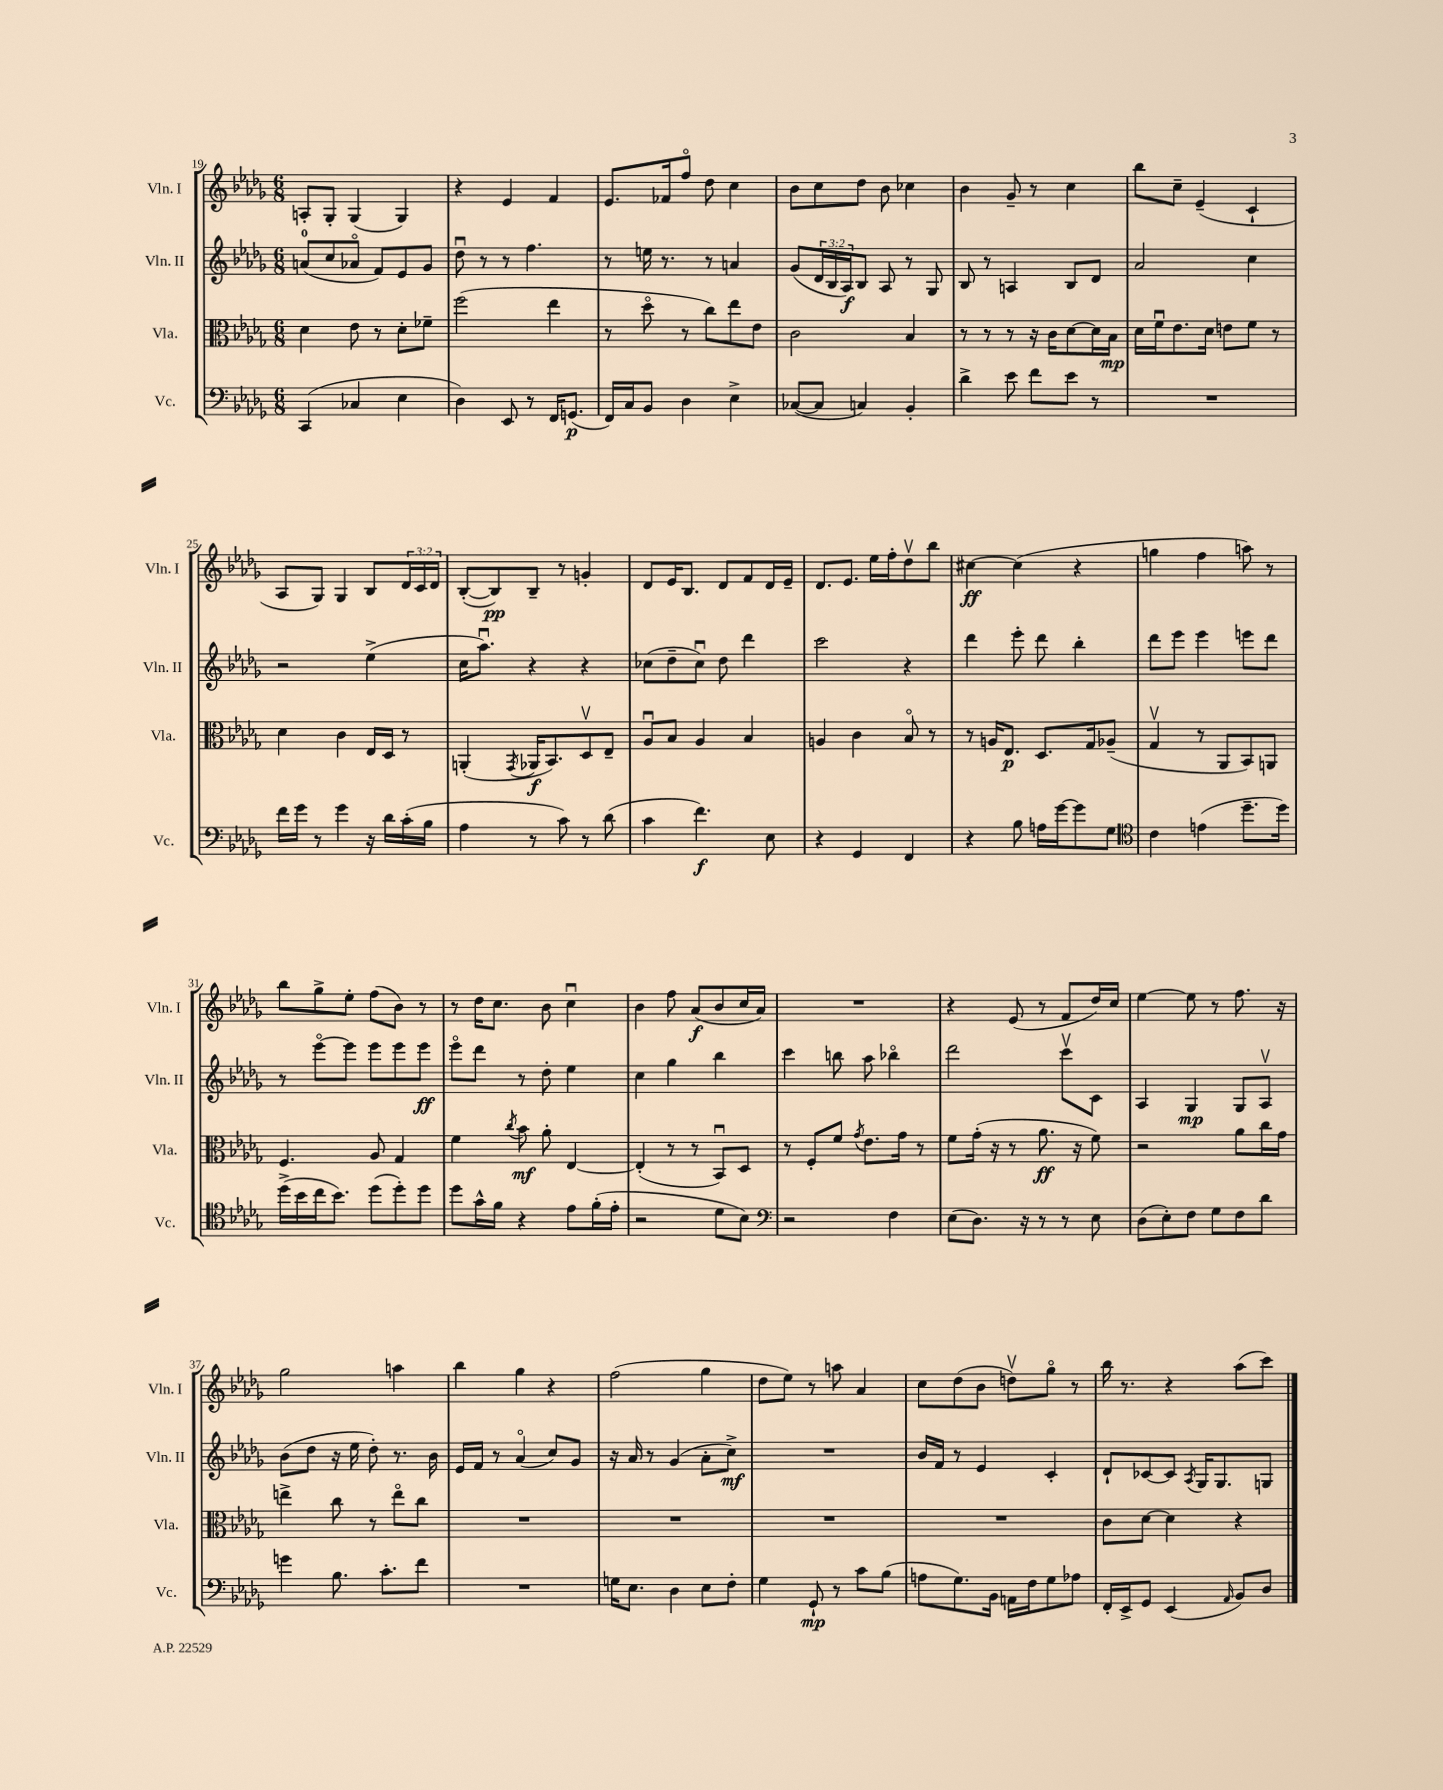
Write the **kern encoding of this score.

**kern	**kern	**kern	**kern
*staff4	*staff3	*staff2	*staff1
*clefF4	*clefC3	*clefG2	*clefG2
*k[b-e-a-d-g-]	*k[b-e-a-d-g-]	*k[b-e-a-d-g-]	*k[b-e-a-d-g-]
*M6/8	*M6/8	*M6/8	*M6/8
(4CC	4d-	(8a	8A'
.	.	8cc	8G-'
4C-	8e-	8a-o	(4G-
.	8r	8f)	.
4E-	8d-'	8e-	4G-)
.	8f-~	8g-	.
=	=	=	=
4D-)	(2ff	8dd-u	4r
.	.	8r	.
8EE-	.	8r	4e-
8r	.	4.ff	.
16FF	4ee-	.	4f
(8.GG	.	.	.
=	=	=	=
16FF)	8r	8r	8.e-
16C	.	.	.
8BB-	8dd-o	16ee	.
.	.	8.r	16f-
4D-	8r	.	8ffo
.	8cc)	8r	8dd-
4E-^	8ee-	4a	4cc
.	8e-	.	.
=	=	=	=
([8C-	2c	(8g-	8b-
8C-]	.	24d-	8cc
.	.	24B-	.
.	.	24A-)	.
4C)	.	8B-	8dd-
.	.	8A-	8b-
4BB-'	4B-	8r	4cc-
.	.	8G-	.
=	=	=	=
4d-^	8r	8B-	4b-
.	8r	8r	.
8e-	8r	4A	8g-~
8f	16r	.	8r
.	16c	.	.
8e-	[8d-	8B-	4cc
8r	16d-]	8d-	.
.	16B-	.	.
=	=	=	=
2.r	16d-	2a-	8bb-
.	16fu	.	.
.	8.e-	.	8cc~
.	.	.	(4e-~
.	16d-	.	.
.	8e	.	.
.	8f	4cc	4c`
.	8r	.	.
=	=	=	=
16f	4d-	2r	8A-
16g-	.	.	.
8r	.	.	8G-)
4g-	4c	.	4G-
16r	16E-	(4ee-^	8B-
16d-	16D-	.	.
(16c'	8r	.	24d-
.	.	.	24c
16B-	.	.	.
.	.	.	24d-
=	=	=	=
4A-	(4AA'	16cc	([8B-'
.	.	8.aa-u)	.
.	.	.	8B-])
.	8qGG-	.	.
8r	16AA-	4r	8B-~
.	8.BB-)	.	.
8c)	.	.	8r
8r	8D-v	4r	4g'
(8d-	8E-~	.	.
=	=	=	=
4c	8A-u	(8cc-	8d-
.	8B-	8dd-~	16e-
.	.	.	8.B-
4.f)	4A-	8cc-u)	.
.	.	8dd-	8d-
.	4B-	4ddd-	8f
8E-	.	.	16d-
.	.	.	16e-~
=	=	=	=
4r	4A	2ccc	8.d-
.	.	.	8.e-
4GG-	4c	.	.
.	.	.	16ee-
.	.	.	16ff'
4FF	8B-o	4r	8dd-v
.	8r	.	8bb-
=	=	=	=
4r	8r	4ddd-	[4cc#
.	16A	.	.
.	8.E-	.	.
8B-	.	8eee-'	(4cc#]
16A	8.D-	8ddd-	.
[16g-	.	.	.
8g-]	.	4bb-'	4r
.	16G-	.	.
8G-	(8A-~	.	.
=	=	=	=
*clefC4	*	*	*
4c	4G-v	8ddd-	4gg
.	.	8eee-	.
(4e	8r	4eee-	4ff
.	8AA-	.	.
8.dd-~	8BB-)	8eee	8aa)
.	8AA	8ddd-	8r
16dd-)	.	.	.
=	=	=	=
(16dd-^	4.F	8r	8bb-
16b-	.	.	.
16cc	.	[8eee-o	8gg-^
8.b-)	.	.	.
.	.	8eee-]	8ee-'
(8dd-	8A-	8eee-	(8ff
8dd-')	4G-	8eee-	8b-)
8dd-	.	8eee-	8r
=	=	=	=
8dd-	4f	8eee-o	8r
16g-^^	.	8ddd-	16dd-
16f	.	.	8.cc
.	8qcc	.	.
4r	8b-	8r	.
.	8a-'	8dd-'	8b-
8e-	[4E-	4ee-	4ccu
(16f'	.	.	.
16e-'	.	.	.
=	=	=	=
2r	(4E-']	4cc	4b-
.	8r	4gg-	8ff
.	8r	.	(8a-
8d-	8BB-u)	4bb-	8b-
8B-)	8D-	.	16cc
.	.	.	16a-)
=	=	=	=
*clefF4	*	*	*
2r	8r	4ccc	2.r
.	8F'	.	.
.	8f	8bb	.
.	8qg-	.	.
.	8.e-	8aa-	.
4F	.	4bb-o	.
.	16g-	.	.
.	8r	.	.
=	=	=	=
(8E-	8f	2ddd-	4r
8.D-)	(16g-'	.	.
.	16r	.	.
.	8r	.	(8e-
16r	.	.	.
8r	8.a-	.	8r
8r	.	8cccv	8f
.	16r	.	.
8E-	8f)	8c	16dd-)
.	.	.	16cc
=	=	=	=
(8D-	2r	4A-	[4ee-
8E-')	.	.	.
8F	.	4G-	8ee-]
8G-	.	.	8r
8F	8a-	8G-	8.ff
8d-	16cc	8A-v	.
.	16g-	.	16r
=	=	=	=
4g	4ee^	(8b-	2gg-
.	.	8dd-	.
8.B-	8cc	16r	.
.	.	16ee-	.
.	8r	8dd-')	.
8.c'	.	.	.
.	8eeo	8.r	4aa
8f	8cc	.	.
.	.	16b-	.
=	=	=	=
2.r	2.r	16e-	4bb-
.	.	16f	.
.	.	8r	.
.	.	(4a-o	4gg-
.	.	8cc)	4r
.	.	8g-	.
=	=	=	=
16G	2.r	16r	(2ff
8.E-	.	16a-	.
.	.	8r	.
4D-	.	(4g-	.
8E-	.	8a-'	4gg-
8F'	.	8cc^)	.
=	=	=	=
4G-	2.r	2.r	8dd-
.	.	.	8ee-)
8GG-`	.	.	8r
8r	.	.	8aa
8c	.	.	4a-
(8B-	.	.	.
=	=	=	=
8A	2.r	16b-	8cc
.	.	16f	.
8.G-)	.	8r	(8dd-
.	.	4e-	8b-
16BB-	.	.	.
16AA	.	.	8ddv)
16F	.	.	.
8G-	.	4c'	8gg-o
8A-	.	.	8r
=	=	=	=
16FF'	8c	8d-`	16bb-
16EE-^	.	.	8.r
8GG-	[8d-	[8c-	.
(4EE-	4d-]	8c-]	4r
.	.	8qA-	.
.	.	16G-	.
.	.	8.G-	.
16qqAA-	.	.	.
8BB-)	4r	.	(8aa-
8D-	.	8G	8ccc)
==	==	==	==
*-	*-	*-	*-
